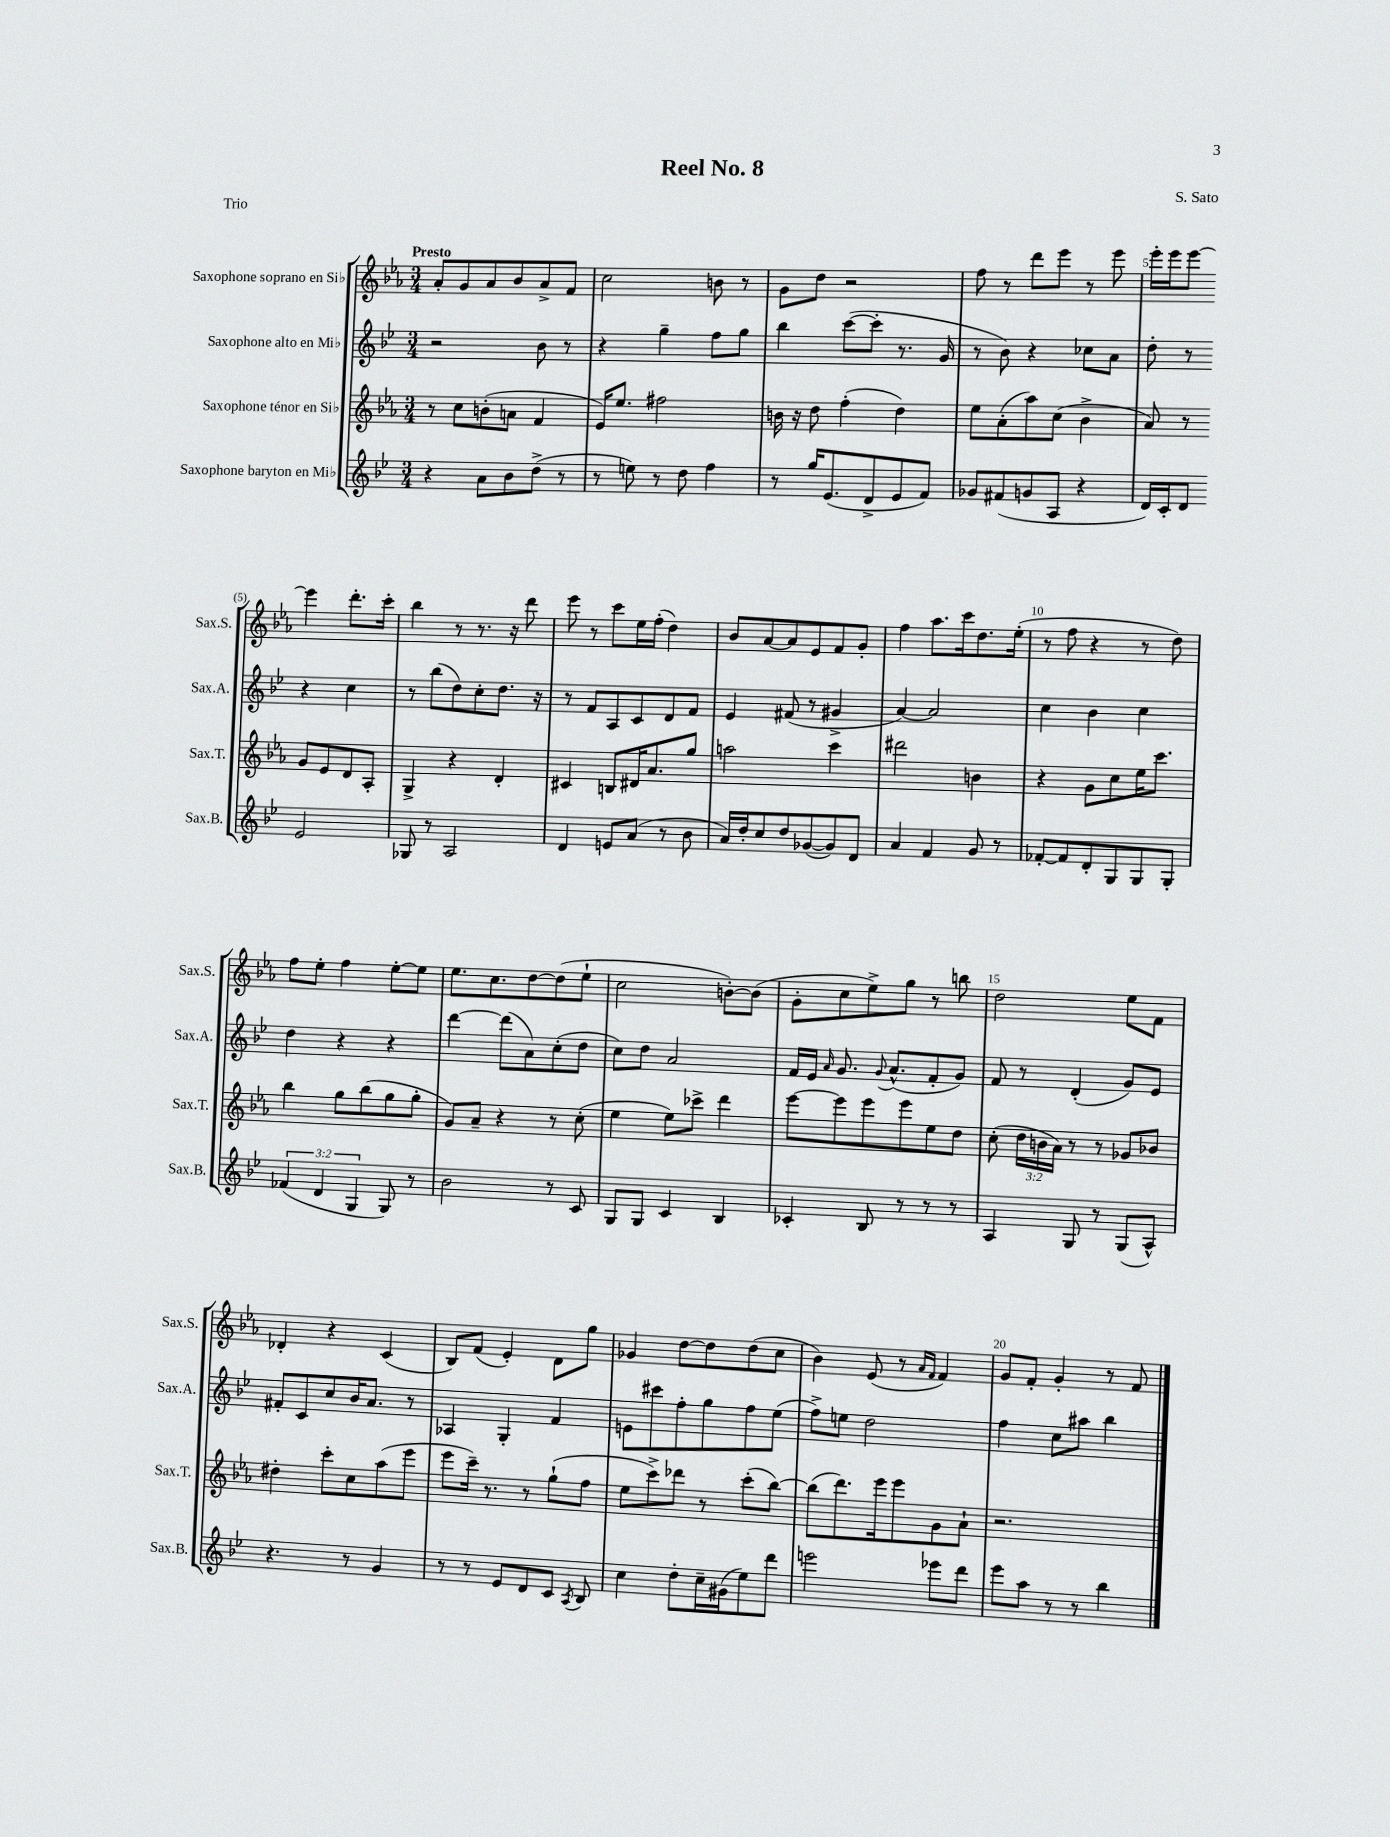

**kern	**kern	**kern	**kern
*part4	*part3	*part2	*part1
*staff4	*staff3	*staff2	*staff1
*I"Saxophone baryton en Mi♭	*I"Saxophone ténor en Si♭	*I"Saxophone alto en Mi♭	*I"Saxophone soprano en Si♭
*I'Sax.B.	*I'Sax.T.	*I'Sax.A.	*I'Sax.S.
*clefG2	*clefG2	*clefG2	*clefG2
*k[b-e-]	*k[b-e-a-]	*k[b-e-]	*k[b-e-a-]
*M3/4	*M3/4	*M3/4	*M3/4
=1	=1	=1	=1
!	!	!	!LO:TX:a:B:t=Presto
4r	8r	2r	8a-'/L
.	8cc\L	.	8g/
8a\L	(8bn'\	.	8a-/
8b-\	8an\J	.	8b-/
(8dd^\J	4f/	8b-\	8a-^/
8r	.	8r	8f/J
=2	=2	=2	=2
8r	16e-/KL)	4r	2cc\
.	8.ee-/J	.	.
8een\)	.	.	.
8r	2ff#X\	4gg~\	.
8dd\	.	.	.
4ff\	.	8ff\L	8bn\
.	.	8gg\J	8r
=3	=3	=3	=3
8r	16bn\	4bb-\	8g\L
.	16r	.	.
16gg/KL	8dd\	.	8dd\J
(8.e-/	.	.	.
.	(4ff'\	([8ccc\L	2r
8d^/	.	8ccc'\J]	.
8e-/	4dd\)	8.r	.
8f/J)	.	.	.
.	.	16g/	.
=4	=4	=4	=4
8g-X/L	8ee-\L	8r	8ff\
(8f#X/	(8a-'\	8b-\)	8r
8gn/	8aa-\)	4r	8ddd\L
8A/J	(8cc\J	.	8eee-\J
4r	4b-^\	8cc-X\L	8r
.	.	8a\J	8eee-\
=5	=5	=5	=5
16d/LL)	8a-/)	8dd'\	16eee-'\LL
16c'/J	.	.	16eee-\J
8d/J	8r	8r	[8eee-\J
2e-/	8g/L	4r	4eee-\]
.	8e-/	.	.
.	8d/	4cc\	8.ddd'\L
.	8A-'/J	.	.
.	.	.	16ccc'\Jk
!!LO:LB:g=z
=6	=6	=6	=6
8G-X/	4G^/	8r	4bb-\
8r	.	(8bb-\L	.
2A/	4r	8dd\)	8r
.	.	8cc'\	8.r
.	4d'/	8.dd\J	.
.	.	.	16r
.	.	.	8ddd\
.	.	16r	.
=7	=7	=7	=7
4d/	4c#X/	8r	8eee-\
.	.	8f/L	8r
8en/L	8Bn/L	8A/	8ccc\L
(8a/J	16d#X/K	8c/	16ee-\L
.	8.a-/	.	(16ff'\JJ
8r	.	8d/	4dd\)
8b-\	8gg/J	8f/J	.
=8	=8	=8	=8
16a/LL)	2aan\	4e-/	8b-/L
16dd'/J	.	.	.
8cc/	.	.	[8a-/
8dd/	.	(8f#X/	8a-/]
([8g-X/	.	8r	8e-/
8g-/])	4ccc\	4g#X^/	8f/
8d/J	.	.	8g'/J
=9	=9	=9	=9
4a/	2ddd#X\	[4a/)	4ff\
4f/	.	2a/]	8.aa-\L
.	.	.	16ccc\k
8g/	4bn\	.	8.dd\
8r	.	.	.
.	.	.	(16ee-'\Jk
=10	=10	=10	=10
[8f-X'/L	4r	4cc\	8r
8f-/]	.	.	8ff\
8d'/	8g\L	4b-\	4r
8G/	8cc\	.	.
8G/	16ee-\K	4cc\	8r
.	8.ccc\J	.	.
8G'/J	.	.	8dd\)
!!LO:LB:g=z
=11	=11	=11	=11
(6f-X/	4bb-\	4dd\	8ff\L
.	.	.	8ee-'\J
6d/	.	.	.
.	8gg\L	4r	4ff\
6G/	.	.	.
.	(8bb-\	.	.
8G/)	8gg\	4r	[8ee-'\L
8r	8gg'\J	.	8ee-\J]
=12	=12	=12	=12
2b-\	8g/L)	[4ddd\	8.ee-\L
.	8a-~/J	.	.
.	.	.	8.cc\
.	4r	(8ddd\L]	.
.	.	8a\)	[8dd\
8r	8r	(8cc'\	(8dd\]
8c/	(8cc'\	8dd\J	8ee-`\J
=13	=13	=13	=13
8G/L	4ee-\	8cc\L)	2cc\
8G/J	.	8dd\J	.
4c/	8ee-\L)	2a/	.
.	8ccc-X^\J	.	.
4B-/	4ddd\	.	[8bn'\L)
.	.	.	(8b\J]
=14	=14	=14	=14
4c-X'/	[8eee-\L	16f/LL	8g'\L
.	.	16e-/JJ	.
.	.	16qqa/	.
.	8eee-\]	8.g/	8cc\
8B-/	8eee-\	.	8ee-^\)
.	.	8qqg/	.
.	.	(8.a^^/L	.
8r	8eee-\	.	8gg\J
8r	8ee-\	8f'/	8r
8r	8dd\J	8g/J)	8bbn\
=15	=15	=15	=15
4A/	(8cc'\	8f/	2dd\
.	24dd\LL	8r	.
.	24bn\	.	.
.	24a-\JJ)	.	.
8G/	8r	(4d'/	.
8r	8r	.	.
(8G/L	8g-X/L	8g/L)	8ee-\L
8A^^/J)	8b-X/J	8e-/J	8f\J
!!LO:LB:g=z
=16	=16	=16	=16
4.r	4dd#X'\	8f#X'/L	4d-X'/
.	.	8c/	.
.	8ccc'\L	8cc/	4r
8r	8cc\	16b-/K	.
.	.	8.a/J	.
4g/	(8aa-\	.	(4c/
.	8eee-\J	8r	.
=17	=17	=17	=17
8r	8eee-\L	4A-X/	8B-/L)
8r	16ccc~\Jk)	.	(8f/J
.	8.r	.	.
8e-/L	.	4G'/	4e-'/)
8d/	8r	.	.
8c/J	(8gg`\L	4f/	8d\L
8qA/	.	.	.
8B-/	8ff\J	.	8gg\J
=18	=18	=18	=18
4cc\	8ee-\L	8en\L	4g-X/
.	8ccc^\)	8ccc#X\	.
8dd'\L	8ddd-X\J	8ff'\	[8dd\L
16cc~\L	8r	8gg\	8dd\]
(16g#X\J	.	.	.
8ee-\)	(8ccc'\L	8ff\	(8dd\
8ddd\J	[8bb-\J)	(8ee-\J	8cc\J
=19	=19	=19	=19
2eeen\	(8bb-\L]	8ff^\L)	4b-\)
.	8.ddd\)	8een\J	.
.	.	2dd\	(8e-/
.	16eee-\k	.	.
.	8eee-\	.	8r
.	.	.	16qqa-/LL
.	.	.	16qqf/JJ
8eee-X\L	8g\	.	4f/)
8ddd\J	8a-`\J	.	.
=20	=20	=20	=20
8eee-\L	2.r	4ff\	8g/L
8aa\J	.	.	8f'/J
8r	.	8cc\L	4g'/
8r	.	8aa#X\J	.
4bb-\	.	4bb-\	8r
.	.	.	8f/
==	==	==	==
*-	*-	*-	*-
